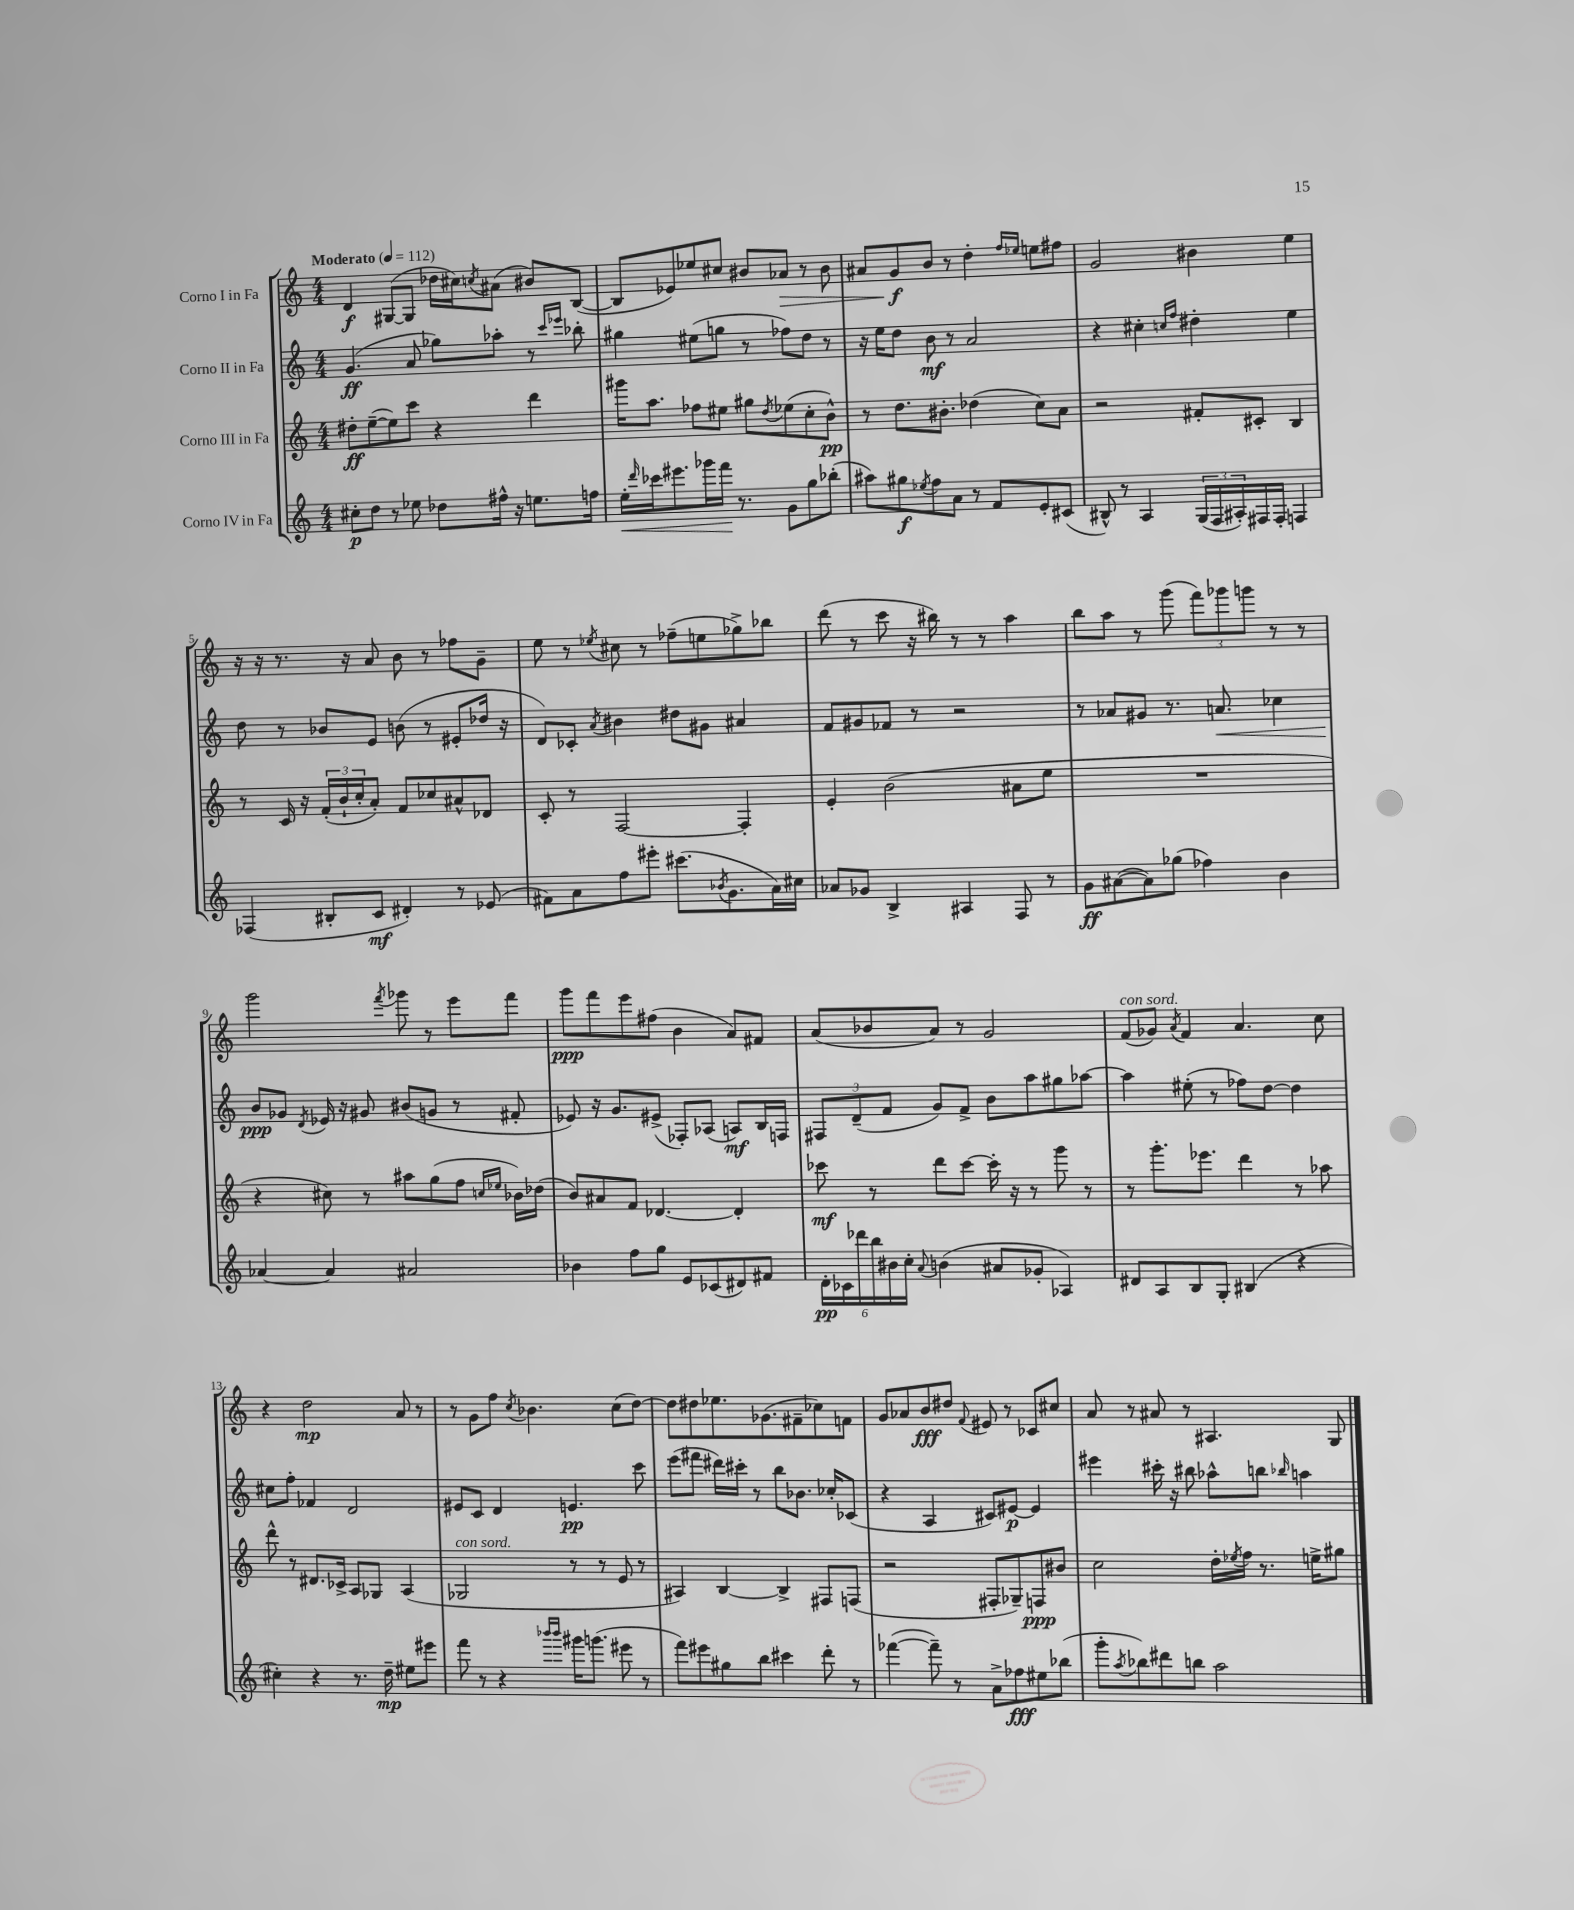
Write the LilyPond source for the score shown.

<<
\new StaffGroup <<
\new Staff = "s0" \with { instrumentName = "Corno I in Fa" } {
    \clef treble \key c \major \numericTimeSignature \time 4/4 \tempo "Moderato" 4 = 112
    d'4\f gis8~( gis8 des''16 cis''16) \acciaccatura { c''8 } ais'8( bis'8) b8~( |
    b8 ees'8) ees''8 cis''8 bis'8 aes'8\> r8 bis'8 |
    ais'8 g'8\f\! b'8 r8 d''4-. \grace { f''16 ees''16 } e''8 fis''8 |
    g'2 bis'4 e''4 |
    r16 r16 r8. r16 a'8 b'8 r8 fes''8 g'8-- |
    e''8 r8 \acciaccatura { ees''8 } cis''8 r8 fes''8--( e''8 ges''8->) bes''8 |
    d'''8( r8 c'''8 r16 bis''16) r8 r8 a''4 |
    b''8 a''8 r8 g'''8( \tuplet 3/2 { f'''8) ges'''8 g'''8 } r8 r8 |
    g'''2 \acciaccatura { f'''8 } ges'''8 r8 e'''8 f'''8 |
    g'''8\ppp f'''8 e'''8 fis''8( b'4 a'8) fis'8 |
    a'8( bes'8 a'8) r8 g'2 |
    f'8^\markup { \italic "con sord." }( ges'8) \acciaccatura { a'8 } f'4 a'4. c''8 |
    r4 d''2\mp a'8 r8 |
    r8 g'8 f''8 \acciaccatura { c''8 } bes'4. c''8( d''8~) |
    d''8 dis''8 ees''8. ges'8.( fis'8-- ces''8) f'8 |
    g'8 aes'8 b'8\fff dis''8 \appoggiatura { f'8 } eis'8 r8 ces'8 cis''8 |
    a'8 r8 ais'8 r8 ais4. g8 \bar "|." |
}
\new Staff = "s1" \with { instrumentName = "Corno II in Fa" } {
    \clef treble \key c \major \numericTimeSignature \time 4/4
    g'4.\ff( a'8 ges''8) aes''8-. r8 \grace { c'''16 ees'''16 } bes''8-. |
    gis''4 eis''8( g''8 r8 fes''8) d''8 r8 |
    r16 e''16 d''8 b'8\mf r8 a'2 |
    r4 cis''4-. \grace { c''16 f''16 } dis''4-. e''4 |
    d''8 r8 bes'8 e'8 b'8( r8 eis'8-. des''16 r16 |
    d'8) ces'8-. \acciaccatura { a'8 } bis'4 dis''8 gis'8 ais'4 |
    f'8 gis'8 fes'8 r8 r2 |
    r8 aes'8 gis'8 r8. a'8.\< ces''4 |
    b'8\ppp\! ges'8 \acciaccatura { d'8 } ees'16 r16 gis'8 bis'8( g'8 r8 fis'8-. |
    ees'8) r16 g'8. eis'8->( fes8-.) aes8( a8\mf) b16 f16 |
    \tuplet 3/2 { fis8 d'8--( f'8 } g'8) f'8-> b'8 a''8 gis''8 aes''8~ |
    aes''4 eis''8-.( r8 fes''8) d''8~ d''4 |
    cis''8 f''8-. fes'4 d'2 |
    eis'8 c'8 d'4 e'4.\pp c'''8 |
    e'''8( fis'''8 dis'''16) cis'''16-. r8 b''8 bes'8. ces''16-. ces'8( |
    r4 a4 cis'8) eis'8~\p eis'4 |
    eis'''4 cis'''16-. r16 bis''8 aes''8-^ b''8 \grace { bes''16 } a''4 \bar "|." |
}
\new Staff = "s2" \with { instrumentName = "Corno III in Fa" } {
    \clef treble \key c \major \numericTimeSignature \time 4/4
    dis''8-.\ff e''8~--( e''8) c'''8 r4 d'''4 |
    gis'''16 a''8. fes''8 eis''8 gis''8 \acciaccatura { d''8 } ees''8( c''8-. b'8-^\pp) |
    r8 d''8. bis'8.-. des''4( c''8) a'8 |
    r2 fis'8-. cis'8-. b4 |
    r8 c'16 r16 \tuplet 3/2 { f'16-.( b'16-! c''16-. } a'8-.) f'8 ces''8 ais'8-^ des'8 |
    c'8-. r8 f2~ f4-. |
    e'4-. b'2( ais'8 e''8 |
    R1 |
    r4 cis''8) r8 ais''8 g''8( f''8 \grace { c''16 ees''16 } bes'16) des''16( |
    b'8) ais'8 f'8 des'4.~ des'4-. |
    ces'''8\mf r8 d'''8 ces'''8~ ces'''16-. r16 r8 g'''8 r8 |
    r8 g'''8.-. ees'''8. d'''4 r8 aes''8 |
    d'''8-^ r8 dis'8. ces'16-> a8 ges8 a4( |
    ges2^\markup { \italic "con sord." } r8 r8 e'8 r8 |
    ais4) b4~ b4-> fis8 f8( |
    r2 fis8-. ges8--) f8\ppp bis'8 |
    c''2 d''16-. \acciaccatura { ees''8 } f''16 r8. e''16-> gis''8 \bar "|." |
}
\new Staff = "s3" \with { instrumentName = "Corno IV in Fa" } {
    \clef treble \key c \major \numericTimeSignature \time 4/4
    cis''8-.\p d''8 r8 ees''8 des''8 fis''16-^ r16 e''8. f''16 |
    e''16-.\< \grace { d'''16 } ces'''16 eis'''8. ges'''16 f'''16\! r8. g'8 g''8 bes''8-.( |
    ais''8) gis''8\f \acciaccatura { ees''8 } f''8 a'8 r8 f'8 e'8-. cis'8( |
    bis8-^) r8 a4 \tuplet 3/2 { g16( f16 ais16-.) } fis16 fis16-. f4 |
    fes4( bis8-. c'8\mf dis'4-.) r8 ees'8( |
    fis'8) a'8 f''8 eis'''8-. cis'''8.( \acciaccatura { bes'8 } g'8. a'16) cis''16 |
    aes'8 ges'8 b4-> ais4 f8 r8 |
    g'8\ff ais'8~( ais'8) ges''8( fes''4) b'4 |
    aes'4~ aes'4 ais'2 |
    bes'4 f''8 g''8 e'8 ces'8( dis'8) fis'8 |
    \tuplet 6/4 { d'16-.\pp ces'16 des'''16 b''16 bis'16 c''16-. } \appoggiatura { a'8 } b'4( ais'8 ges'8-. aes4) |
    dis'8 a8 b8 g8-. bis4( r4 |
    cis''4-.) r4 r8. d''16--\mp eis''8 eis'''8 |
    f'''8 r8 r4 \grace { bes'''16 bes'''16 } gis'''16 g'''8.( eis'''8 r8 |
    f'''8) eis'''8 gis''8 b''8 cis'''4 d'''8-. r8 |
    fes'''4~( fes'''8--) r8 a'8-> fes''8\fff eis''8 bes''8( |
    g'''8-. \acciaccatura { a''8 } bes''8) dis'''8 b''8 a''2 \bar "|." |
}
>>
>>
